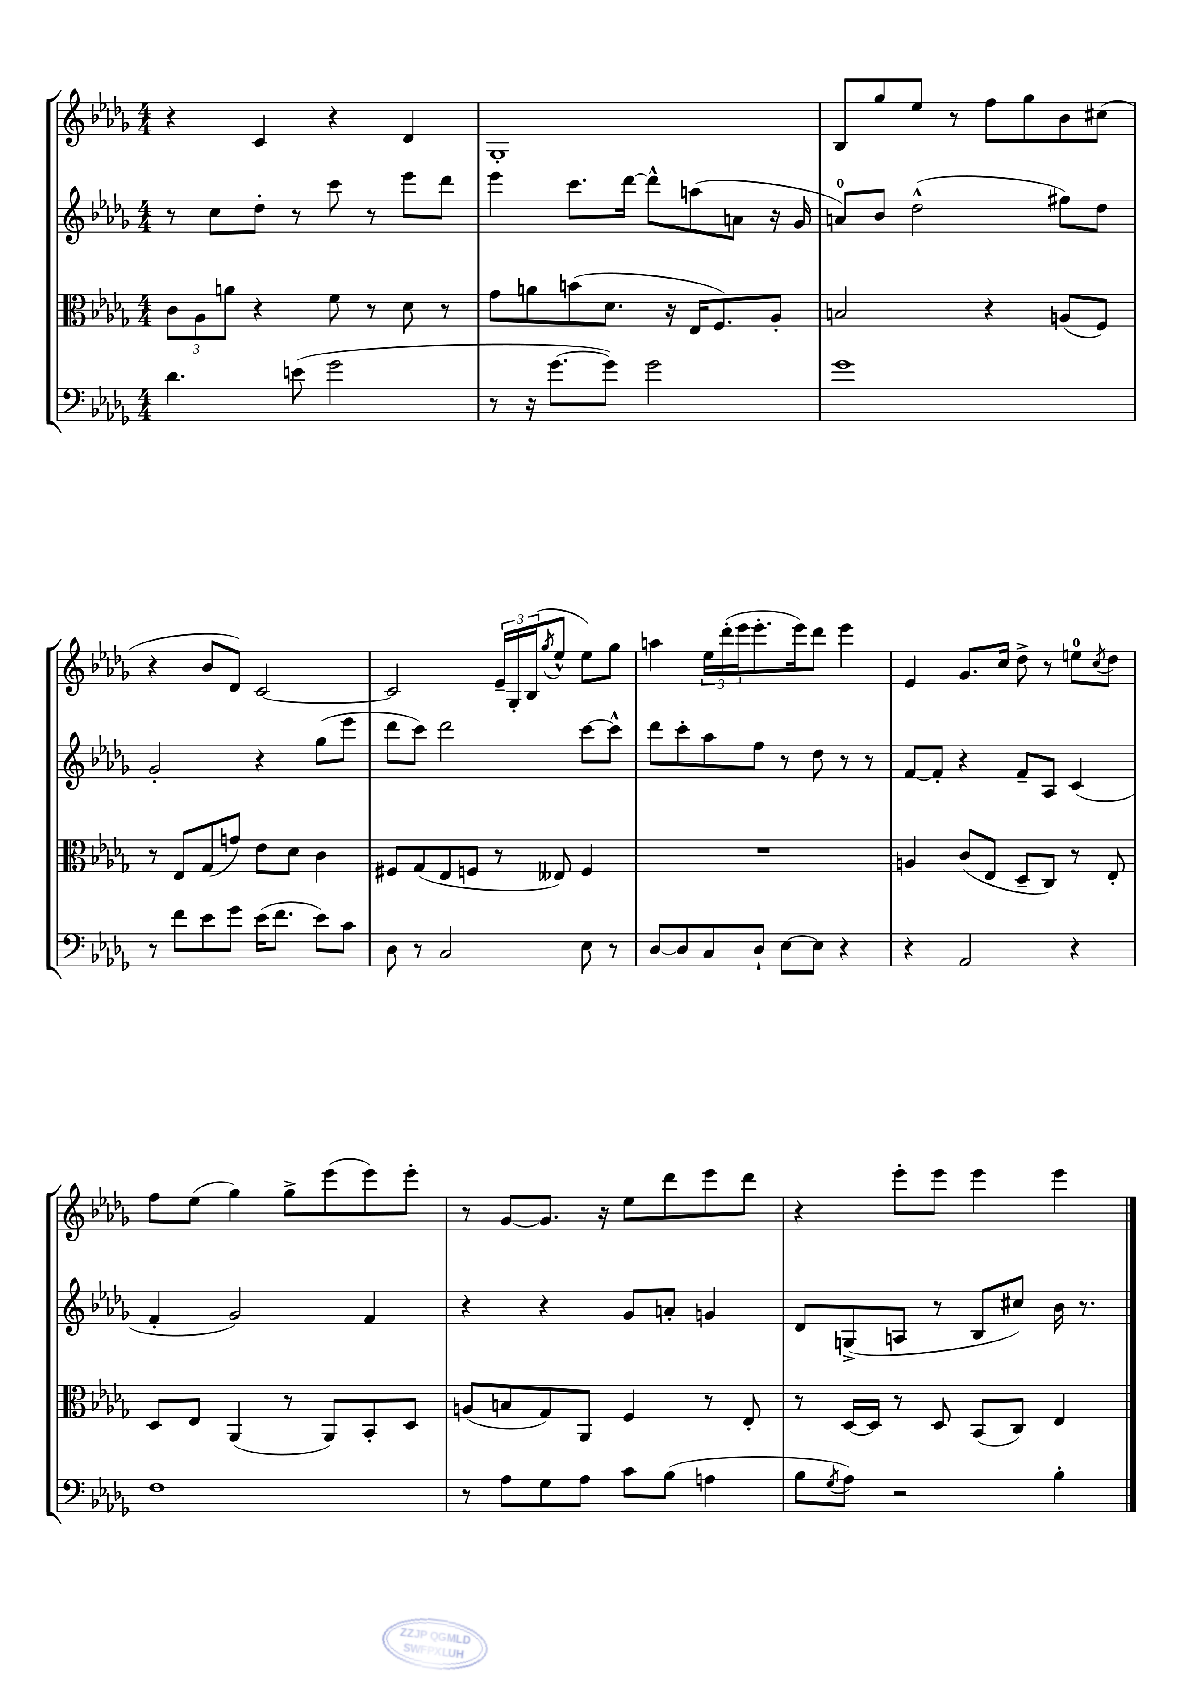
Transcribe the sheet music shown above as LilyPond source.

<<
\new StaffGroup <<
\new Staff = "s0" {
    \clef treble \key des \major \numericTimeSignature \time 4/4
    r4 c'4 r4 des'4 |
    ges1-. |
    bes8 ges''8 ees''8 r8 f''8 ges''8 bes'8 cis''8( |
    r4 bes'8 des'8) c'2~ |
    c'2 \tuplet 3/2 { ees'16-- ges16-. bes16( } \acciaccatura { ges''8 } ees''8-^ ees''8) ges''8 |
    a''4 \tuplet 3/2 { ees''16 des'''16-.( ees'''16 } ees'''8.-. ees'''16) des'''8 ees'''4 |
    ees'4 ges'8. c''16 des''8-> r8 e''8-0 \acciaccatura { c''8 } des''8 |
    f''8 ees''8( ges''4) ges''8-> ees'''8( ees'''8) ees'''8-. |
    r8 ges'8~ ges'8. r16 ees''8 des'''8 ees'''8 des'''8 |
    r4 ees'''8-. ees'''8 ees'''4 ees'''4 \bar "|." |
}
\new Staff = "s1" {
    \clef treble \key des \major \numericTimeSignature \time 4/4
    r8 c''8 des''8-. r8 c'''8 r8 ees'''8 des'''8 |
    ees'''4 c'''8. des'''16~ des'''8-^ a''8( a'8 r16 ges'16 |
    a'8-0) bes'8 des''2-^( fis''8) des''8 |
    ges'2-. r4 ges''8( ees'''8 |
    des'''8 c'''8) des'''2 c'''8~ c'''8-^ |
    des'''8 c'''8-. aes''8 f''8 r8 des''8 r8 r8 |
    f'8~ f'8-. r4 f'8-- aes8 c'4( |
    f'4-. ges'2) f'4 |
    r4 r4 ges'8 a'8-. g'4 |
    des'8 g8->( a8 r8 bes8 cis''8) bes'16 r8. \bar "|." |
}
\new Staff = "s2" {
    \clef alto \key des \major \numericTimeSignature \time 4/4
    \tuplet 3/2 { c'8 aes8 a'8 } r4 f'8 r8 des'8 r8 |
    ges'8 a'8 b'8( des'8. r16 ees16 f8.) aes8-. |
    b2 r4 a8( f8) |
    r8 ees8 ges8( g'8) ees'8 des'8 c'4 |
    fis8 ges8( ees8 f8 r8 eeses8) f4 |
    R1 |
    a4 c'8( ees8 des8-- c8) r8 ees8-. |
    des8 ees8 aes,4( r8 aes,8) bes,8-. des8 |
    a8( b8 ges8) aes,8 f4 r8 ees8-. |
    r8 des16~ des16 r8 des8 bes,8( c8) ees4 \bar "|." |
}
\new Staff = "s3" {
    \clef bass \key des \major \numericTimeSignature \time 4/4
    des'4. e'8( ges'2 |
    r8 r16 ges'8.~ ges'8) ges'2 |
    ges'1 |
    r8 f'8 ees'8 ges'8 ees'16( f'8. ees'8) c'8 |
    des8 r8 c2 ees8 r8 |
    des8~ des8 c8 des8-! ees8~ ees8 r4 |
    r4 aes,2 r4 |
    f1 |
    r8 aes8 ges8 aes8 c'8 bes8( a4 |
    bes8 \acciaccatura { ges8 } aes8) r2 bes4-. \bar "|." |
}
>>
>>
\layout { \context { \Score \remove "Bar_number_engraver" } }
